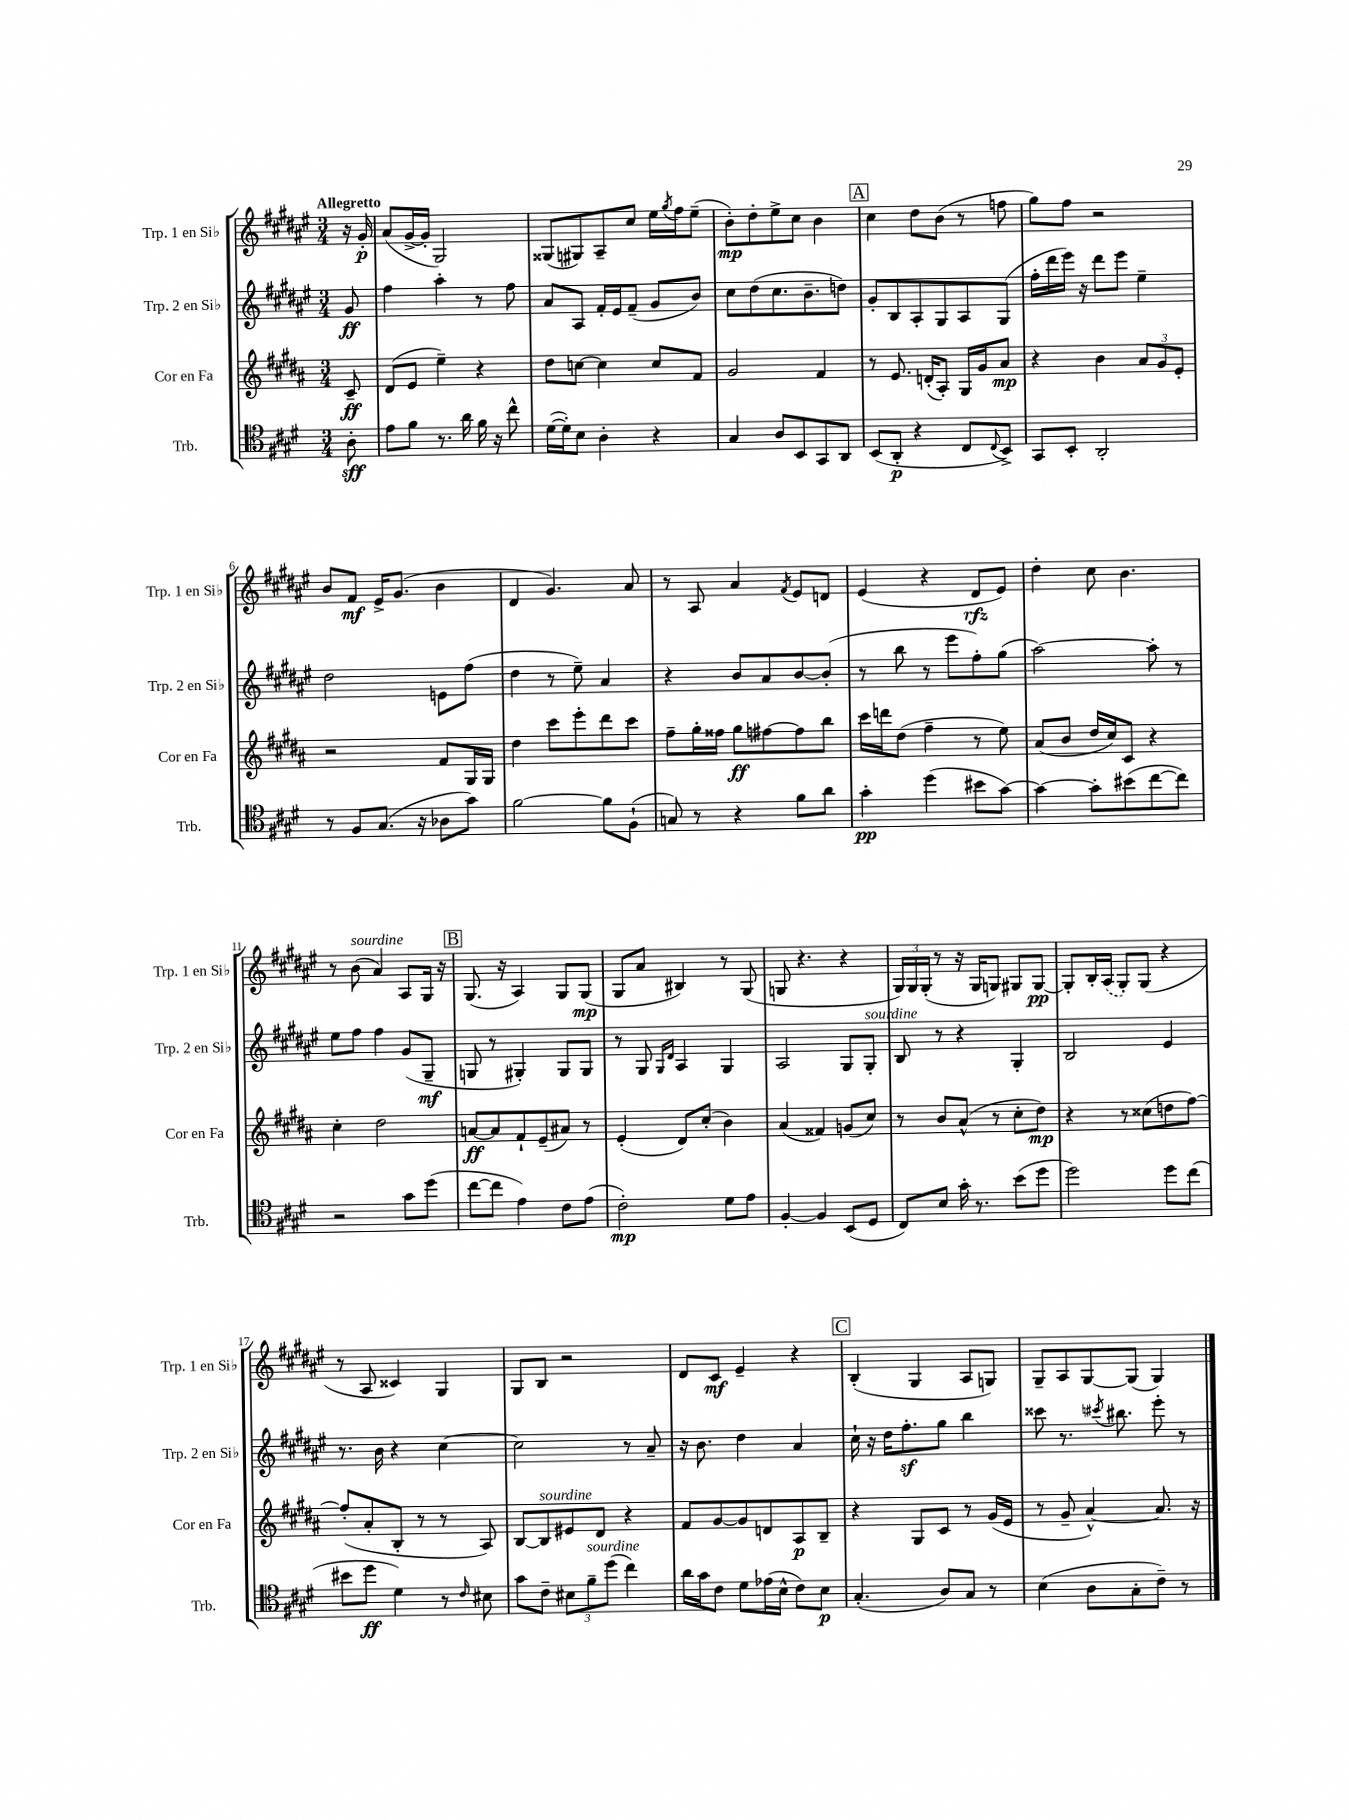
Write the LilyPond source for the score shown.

<<
\new StaffGroup <<
\new Staff = "s0" \with { instrumentName = "Trp. 1 en Sib" shortInstrumentName = "Trp. 1 en Sib" } {
    \clef treble \key fis \major \numericTimeSignature \time 3/4 \partial 8 \tempo "Allegretto"
    r16 gis'16-.\p |
    ais'8( gis'16~-> gis'16-. gis2) |
    gisis8( gis8) ais8-- cis''8 eis''16 \acciaccatura { gis''8 } fis''16 eis''8--( |
    b'8-.\mp) dis''8-. eis''8-> cis''8 b'4 |
    \mark \markup { \box "A" } cis''4 dis''8 b'8( r8 f''8 |
    gis''8) fis''8 r2 |
    b'8 fis'8\mf eis'16-> gis'8.( b'4 |
    dis'4 gis'4.) ais'8 |
    r8 ais8 ais'4 \acciaccatura { fis'8 } eis'8 d'8 |
    eis'4( r4 dis'8\rfz eis'8) |
    dis''4-. cis''8 b'4. |
    r8 b'8^\markup { \italic "sourdine" }( ais'4) ais8 gis16 r16 |
    \mark \markup { \box "B" } gis8.( r16 ais4) gis8 gis8\mp( |
    gis8 ais'8 bis4) r8 gis8( |
    g8 r4. r4 |
    \tuplet 3/2 { gis16) gis16 gis16-.( } r8 r16 gis16 g8) gis8 gis8~\pp |
    gis8-. b16-. \once \slurDashed ais16( gis8-.) gis8( r4 |
    r8 ais8 cisis'4) gis4 |
    gis8 b8 r2 |
    dis'8 cis'8\mf eis'4-- r4 |
    \mark \markup { \box "C" } b4-.( gis4 ais8 g8) |
    gis8-- ais8 gis8~ gis8( gis4) \bar "|." |
}
\new Staff = "s1" \with { instrumentName = "Trp. 2 en Sib" shortInstrumentName = "Trp. 2 en Sib" } {
    \clef treble \key fis \major \numericTimeSignature \time 3/4 \partial 8
    gis'8\ff |
    fis''4 ais''4-. r8 fis''8 |
    ais'8 ais8 fis'16-. eis'16 fis'8--( gis'8 b'8) |
    cis''8 dis''8( cis''8. b'8.-- d''8) |
    \mark \markup { \box "A" } gis'8-. b8 ais8-. gis8 ais8 gis8( |
    fis''16-. dis'''16 eis'''16) r16 dis'''8 eis'''8 eis''4-- |
    dis''2 e'8 fis''8( |
    dis''4 r8 eis''8--) ais'4 |
    r4 b'8 ais'8 b'8~ b'8-.( |
    r8 b''8 r8 eis'''8 fis''8-.) gis''8( |
    ais''2~) ais''8-. r8 |
    eis''8 fis''8 fis''4 gis'8( gis8--\mf |
    \mark \markup { \box "B" } g8 r8 gis4-.) gis8 gis8 |
    r8 gis8 \grace { gis16 dis'16 } ais4 gis4 |
    ais2 gis8 gis8-.^\markup { \italic "sourdine" } |
    b8 r8 r4 gis4-. |
    b2 eis'4 |
    r8. b'16 r4 cis''4~ |
    cis''2 r8 ais'8-- |
    r16 b'8. dis''4 ais'4 |
    \mark \markup { \box "C" } cis''16-! r16 dis''16 fis''8.-.\sf gis''8 b''4 |
    cisis'''8 r8. \acciaccatura { cis'''8 } bis''8. eis'''8-. r8 \bar "|." |
}
\new Staff = "s2" \with { instrumentName = "Cor en Fa" shortInstrumentName = "Cor en Fa" } {
    \clef treble \key b \major \numericTimeSignature \time 3/4 \partial 8
    cis'8--\ff |
    dis'8( e'8 e''4--) r4 |
    dis''8 c''8~ c''4 c''8 fis'8 |
    gis'2 fis'4 |
    \mark \markup { \box "A" } r8 e'8. d'16-.( ais8-.) gis16 gis'16 ais'8\mp |
    r4 b'4 \tuplet 3/2 { ais'8 gis'8 e'8-. } |
    r2 fis'8 gis16 gis16 |
    dis''4 cis'''8 e'''8-. dis'''8 cis'''8 |
    fis''8-- gis''16-. fisis''16 gis''8\ff fis''8~ fis''8 b''8 |
    cis'''16 d'''16 dis''8( fis''4-- r8 e''8) |
    ais'8( b'8 dis''16 cis''16) cis'8 r4 |
    cis''4-. dis''2 |
    \mark \markup { \box "B" } a'8~\ff a'8 fis'8-! e'8--( ais'8) r8 |
    e'4-.( dis'8) cis''8-.( b'4) |
    ais'4( fisis'4) g'8( cis''8) |
    r8 b'8 ais'8-^( r8 cis''8-. dis''8\mp) |
    r4 r8 cisis''8( d''8 fis''8~) |
    fis''8-.( ais'8-. b8-. r8 r8 ais8) |
    b8~ b8^\markup { \italic "sourdine" } eis'8 dis'8 r4 |
    fis'8 gis'8~ gis'8 d'8 ais8\p b8-- |
    \mark \markup { \box "C" } r4 gis8 cis'8 r8 gis'16( e'16 |
    r8 gis'8-- ais'4~-^) ais'8. r16 \bar "|." |
}
\new Staff = "s3" \with { instrumentName = "Trb." shortInstrumentName = "Trb." } {
    \clef tenor \key e \major \numericTimeSignature \time 3/4 \partial 8
    a8-.\sff |
    e'8 fis'8 r8. a'16 fis'16 r16 cis''8-^ |
    dis'16~( dis'16-.) b8 a4-. r4 |
    gis4 a8 b,8 gis,8 a,8 |
    \mark \markup { \box "A" } b,8( a,8-.\p r4 cis8 \appoggiatura { cis8 } b,8->) |
    gis,8 b,8-. a,2-. |
    r8 fis8 gis8.( r16 aes8 gis'8) |
    fis'2~ fis'8 fis8-!( |
    g8) r8 r4 fis'8 a'8 |
    gis'4-.\pp dis''4( bis'8 gis'8~) |
    gis'4~ gis'8-. bis'8( cis''8~ cis''8) |
    r2 gis'8 dis''8( |
    \mark \markup { \box "B" } cis''8~ cis''8 e'4) cis'8 e'8( |
    cis'2-.\mp) dis'8 e'8 |
    fis4~-. fis4 b,8( dis8 |
    cis8) b8 gis'16-. r8. b'8( dis''8 |
    dis''2) dis''8 cis''8( |
    bis'8 dis''8\ff dis'4) r8 \grace { cis'16 } bis8 |
    gis'8 cis'8-- \tuplet 3/2 { bis8 fis'8--^\markup { \italic "sourdine" } dis''8( } cis''4) |
    a'16 gis'16 cis'8 dis'8 ees'16( b16-^ cis'8) b8\p |
    \mark \markup { \box "C" } gis4.-.( a8) gis8 r8 |
    b4( a8 gis8-. cis'8--) r8 \bar "|." |
}
>>
>>
